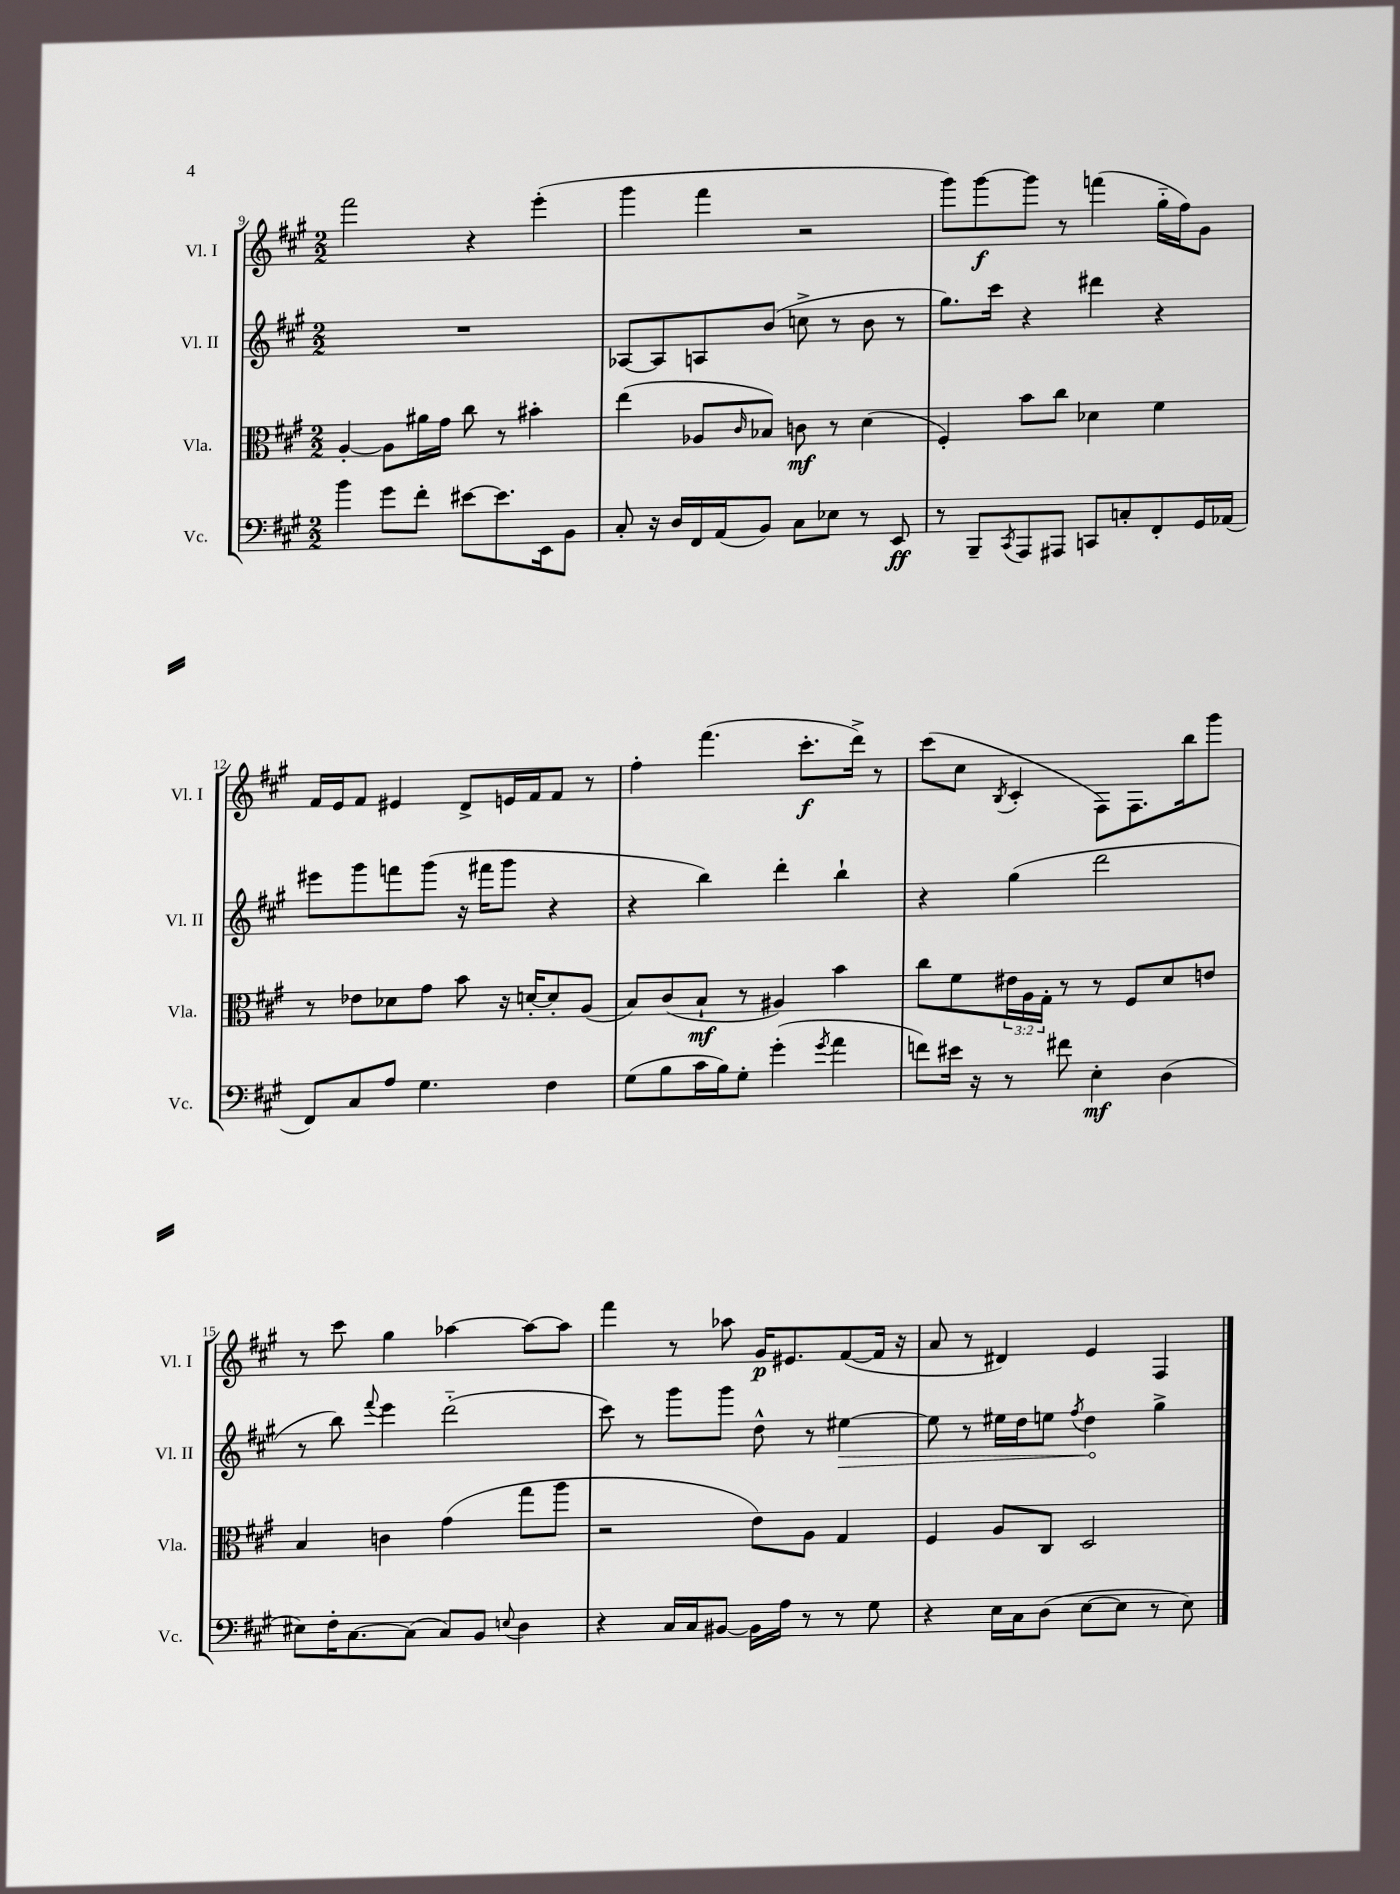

**kern	**kern	**kern	**kern
*staff4	*staff3	*staff2	*staff1
*clefF4	*clefC3	*clefG2	*clefG2
*k[f#c#g#]	*k[f#c#g#]	*k[f#c#g#]	*k[f#c#g#]
*M2/2	*M2/2	*M2/2	*M2/2
4b\	[4A'/	1r	2fff#\
8g#\L	8A\]L	.	.
8f#'\J	16a#\L	.	.
.	16g#\JJ	.	.
[8e#\L	8cc#\	.	4r
8.e#\]	8r	.	.
.	4b#'\	.	(4eee'\
16EE\k	.	.	.
8BB\J	.	.	.
=	=	=	=
8C#'/	(4ee\	[8A-/L	4ggg#\
16r	.	8A-/]	.
16D/LL	.	.	.
16FF#/	8A-/L	8A/	4fff#\
(16AA/J	.	.	.
.	16qqc#/	.	.
8BB/J)	8B-/J)	(8b/J	.
8C#\L	8c\	8cc^\	2r
8E-\J	8r	8r	.
8r	(4d\	8b\	.
8EE/	.	8r	.
=	=	=	=
8r	4F#'/)	8.gg#\L)	8ggg#\L)
8BBB~/L	.	.	[8ggg#\
.	.	16ccc#\Jk	.
8qCC#/	.	.	.
8AAA/	8b\L	4r	8ggg#\]J
8AAA#/J	8cc#\J	.	8r
8CC/L	4d-\	4ddd#\	(4fff\
8C'/	.	.	.
8FF#'/	4f#\	4r	16gg#'~\LL
.	.	.	16ff#\J)
16GG#/L	.	.	8g#\J
(16AA-/JJ	.	.	.
=	=	=	=
8FF#/L)	8r	8eee#\L	16f#/LL
.	.	.	16e/J
8C#/	8e-\L	8ggg#\	8f#/J
8A/J	8d-\	8fff\	4e#/
4.G#\	8g#\J	(8ggg#\J	.
.	8b\	16r	8d^/L
.	.	16fff#\LK	.
.	16r	8ggg#\J	16e/L
.	[16d'/LK	.	16f#/J
4F#\	8d'/]	4r	8f#/J
.	(8A/J	.	8r
=	=	=	=
(8G#\L	8B/L)	4r	4ff#'\
8B\	(8c#/	.	.
16c#\L	8B`/J	4bb\)	(4.fff#\
16B\J)	.	.	.
8G#'\J	8r	.	.
(4g#'\	4A#/)	4ddd'\	.
.	.	.	8.ccc#'\L
8qg#/	.	.	.
4a\	4b\	4bb`\	.
.	.	.	16ddd^\Jk)
.	.	.	8r
=	=	=	=
8f\L)	8cc#\L	4r	(8ccc#\L
16e#\Jk	8f#\	.	8cc#\J
16r	.	.	.
.	.	.	8qB/
8r	24e#\L	(4gg#\	4c#'/
.	24A\	.	.
.	24G#'\JJ	.	.
8f#\	8r	.	.
4E'\	8r	2ddd\	8F#\L)
.	8F#/L	.	8.F#\
(4D\	8d/	.	.
.	.	.	16bb\k
.	8e/J	.	8ggg#\J
=	=	=	=
8E#\L)	4B/	8r	8r
16F#'\K	.	8bb\)	8ccc#\
[8.C#\	.	.	.
.	.	8qqfff#/	.
.	4c\	4eee\	4gg#\
(8C#\]J	.	.	.
8C#/L)	(4g#\	(2ddd'~\	[4aa-\
8BB/J	.	.	.
8qqE/	.	.	.
4D\	8gg#\L	.	8aa-\_L
.	8aa\J	.	8aa-\]J
=	=	=	=
4r	2r	8ccc#\)	4fff#\
.	.	8r	.
16C#/LL	.	8ggg#\L	8r
16C#/J	.	.	.
[8BB#/J	.	8ggg#\J	8aa-\
16BB#\]LL	8e\L)	8dd^^\	16g#/LK
16A\JJ	.	.	8.e#/
8r	8A\J	8r	.
8r	4G#/	[4ee#\	([8f#/
8G#\	.	.	16f#/]Jk
.	.	.	16r
=	=	=	=
4r	4F#/	8ee#\]	8a/
.	.	8r	8r
16E\LL	8A/L	16ee#\LL	4d#/)
16C#\J	.	16dd\J	.
(8D\J	8C#/J	8ee\J	.
.	.	8qff#/	.
[8E\L	2D/	4dd\	4e/
8E\]J	.	.	.
8r	.	4gg#^\	4F#/
8E\)	.	.	.
==	==	==	==
*-	*-	*-	*-
